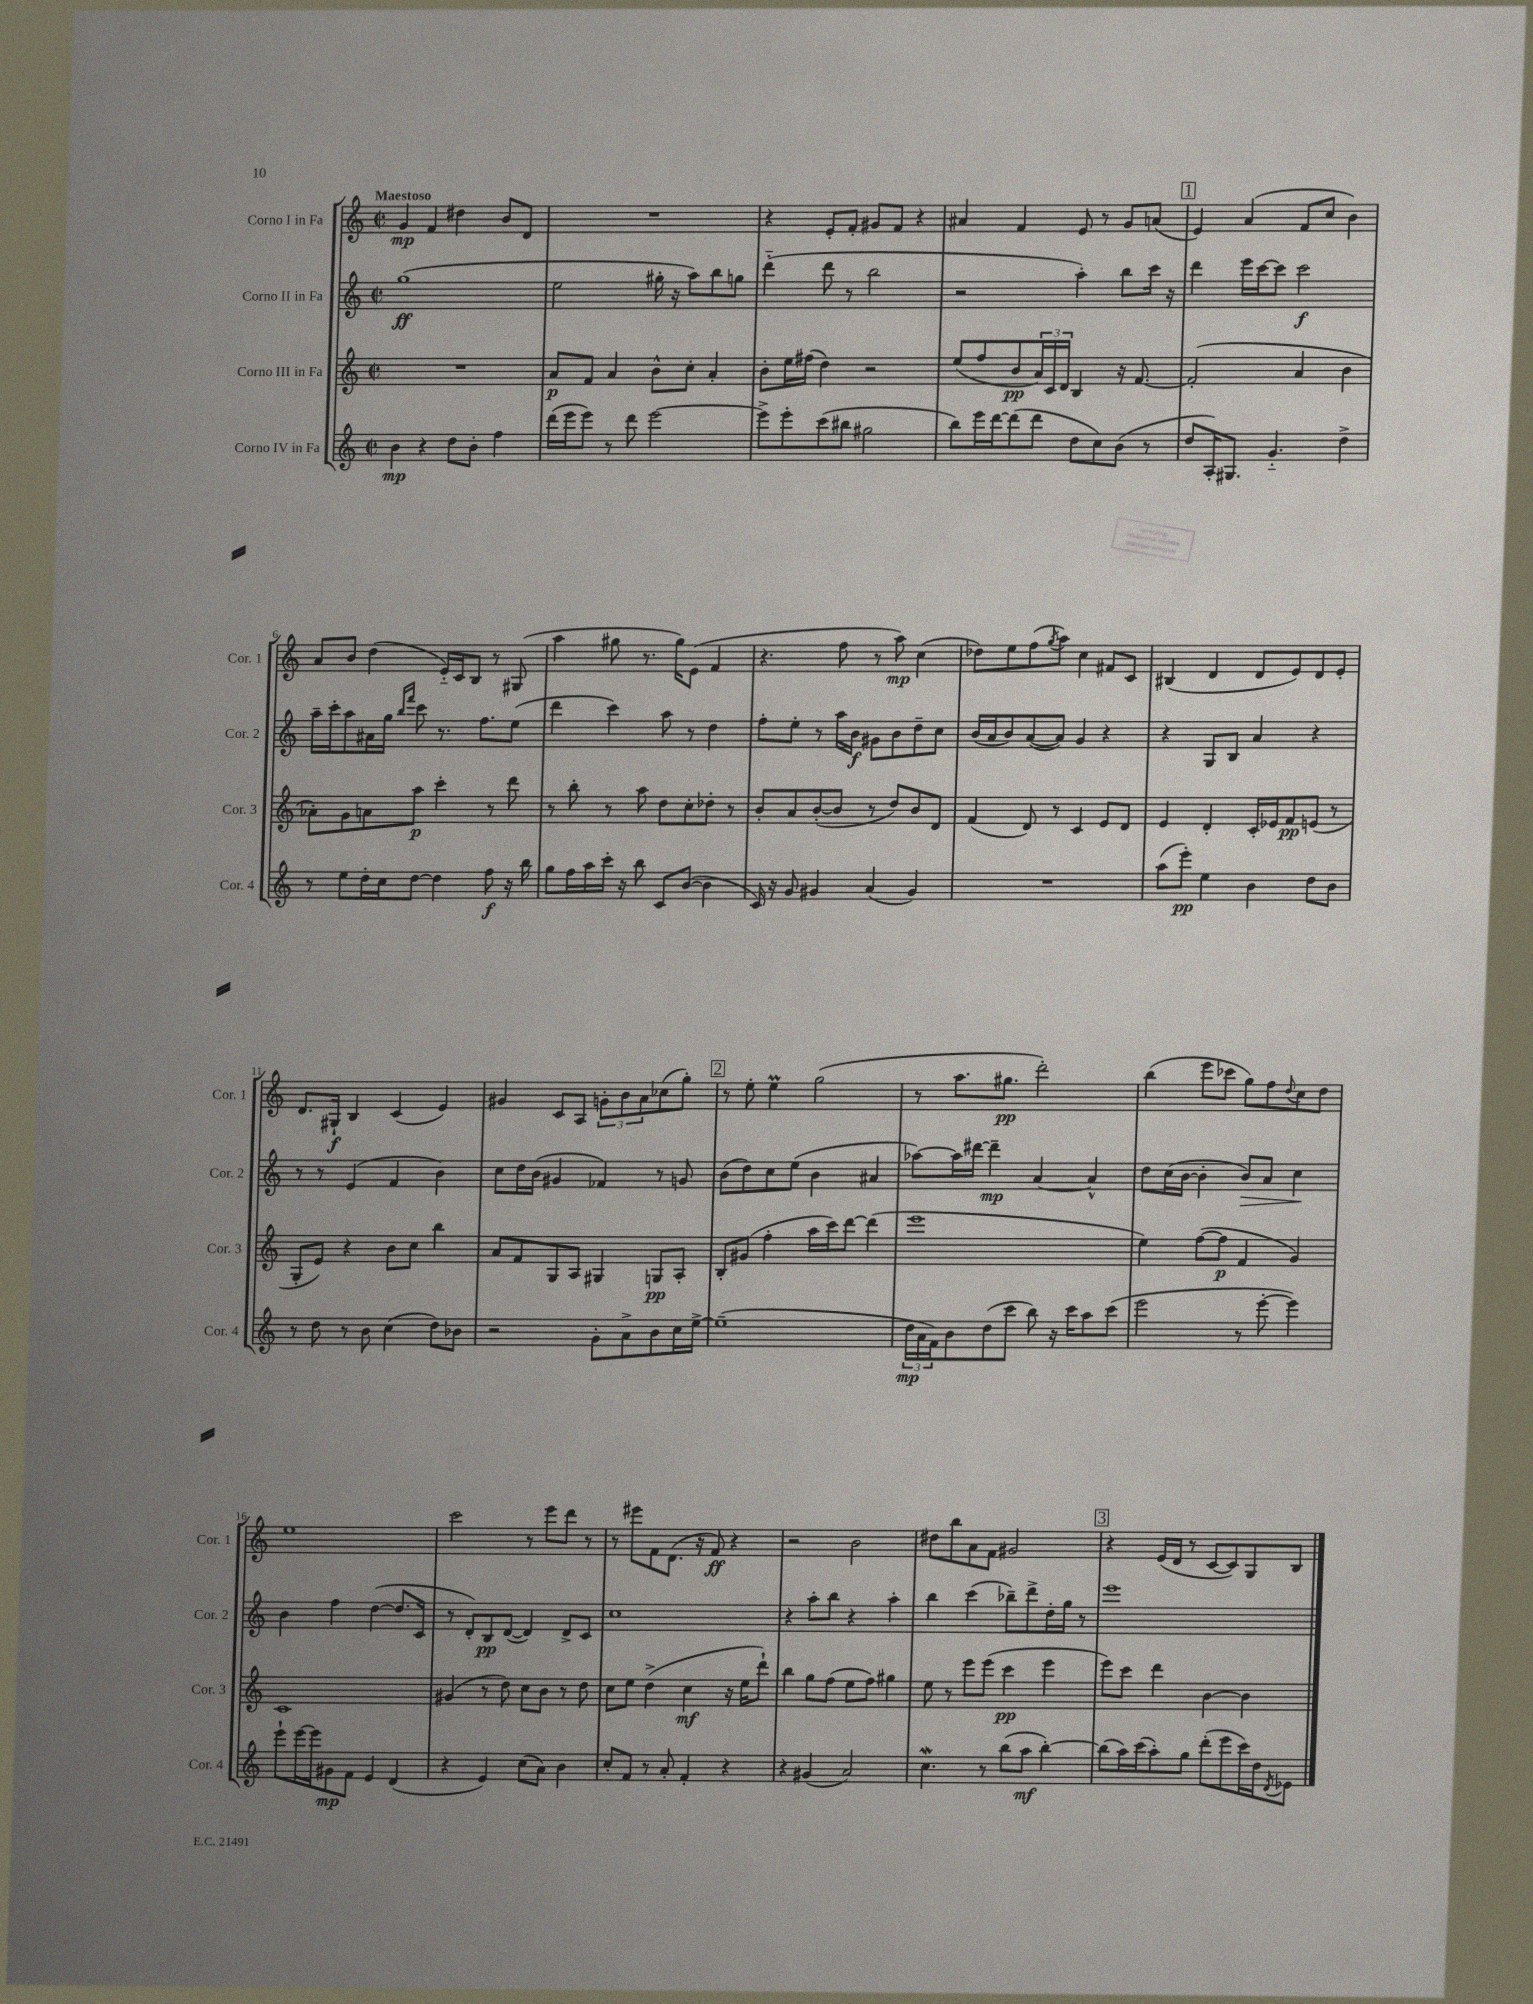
<<
\new StaffGroup <<
\new Staff = "s0" \with { instrumentName = "Corno I in Fa" shortInstrumentName = "Cor. 1" } {
    \clef treble \key c \major \defaultTimeSignature \time 2/2 \tempo "Maestoso"
    g'4\mp f'4 dis''4 b'8 d'8 |
    R1 |
    r4 e'8-. f'8-. gis'8 f'8 r4 |
    ais'4 f'4 e'8 r8 g'8 a'8( |
    \mark \markup { \box "1" } e'4) a'4( f'8 c''8 b'4) |
    a'8 b'8 d''4( e'16-_) c'16 b8 r8 gis8( |
    a''4 gis''8 r8. gis''16) e'8( f'4 |
    r4. f''8 r8 a''8\mp) c''4( |
    des''8) e''8 f''8( \acciaccatura { g''8 } a''8) c''4 fis'8 c'8 |
    bis4( d'4 d'8 e'8) d'8 e'8-. |
    d'8. gis16-!\f b4 c'4( e'4) |
    gis'4 c'8 a8 \tuplet 3/2 { g'8-. b'8 a'8 } ces''8( g''8-.) |
    \mark \markup { \box "2" } r8 e''8-. e''4\prall g''2( |
    r8 a''8. gis''8.\pp d'''2-.) |
    b''4( e'''8 ces'''8 g''8) f''8 \appoggiatura { d''8 } c''8 d''8 |
    e''1 |
    c'''2 r8 e'''8 d'''8 r8 |
    r8 eis'''8 f'8 d'8.( r16 f'8\ff) r4 |
    r2 b'2 |
    dis''8 b''8 a'8 f'8 gis'2 |
    \mark \markup { \box "3" } r4 e'16( d'16 r8 c'8~ c'8) g8 b8 \bar "|." |
}
\new Staff = "s1" \with { instrumentName = "Corno II in Fa" shortInstrumentName = "Cor. 2" } {
    \clef treble \key c \major \defaultTimeSignature \time 2/2
    g''1\ff( |
    e''2 gis''16-. r16 a''8) b''8 g''8 |
    d'''4-_( d'''8 r8 b''2 |
    r2 a''4-.) b''8 c'''16 r16 |
    \mark \markup { \box "1" } d'''4 e'''16 c'''16~ c'''8 c'''2\f |
    a''16-- c'''16-. a''8 ais'16 g''16 \grace { b''16 f'''16 } c'''8 r8. f''8. e''8( |
    d'''4 c'''4) a''8 r8 d''4 |
    f''8-. e''8-. r8 a''16 b'16\f gis'8 b'8 d''8-- c''8 |
    b'16( a'16 b'8) a'8~( a'8) g'4 r4 |
    r4 g8 b8 a'4 r4 |
    r8 r8 e'4( f'4 b'4) |
    c''8 d''16 b'16( gis'4 fes'4) r8 g'8 |
    \mark \markup { \box "2" } b'8( d''8) c''8 e''8( b'4 ais'4 |
    aes''8~) aes''16 dis'''16~ dis'''4--\mp a'4~ a'4-^ |
    d''8 c''16( b'16~ b'4-. b'8\>) a'8 c''4\! |
    b'4 f''4 d''4~( d''8. c'16 |
    r8 d'8-.) b8\pp d'8~( d'4) d'8-> c'8 |
    c''1 |
    r4 a''8-. b''8 r4 a''4-. |
    b''4 c'''4( bes''8--) d'''8-> d''16-. g''16 r8 |
    \mark \markup { \box "3" } e'''1 \bar "|." |
}
\new Staff = "s2" \with { instrumentName = "Corno III in Fa" shortInstrumentName = "Cor. 3" } {
    \clef treble \key c \major \defaultTimeSignature \time 2/2
    R1 |
    a'8\p f'8 a'4 b'8-^ c''8-. a'4-. |
    b'8-. e''16 fis''16( d''4) r2 |
    e''8( f''8 b'8\pp \tuplet 3/2 { a'16) c'16 d'16 } b4 r16 f'8.~ |
    \mark \markup { \box "1" } f'2-.( a'4 b'4 |
    aes'8-.) g'8 a'8 a''8\p c'''4-. r8 d'''8 |
    r8 b''8-. r8 a''8 d''8 c''8-. des''8-. r8 |
    b'8-. a'8 b'8~-.( b'8 r8 d''8) b'8 d'8 |
    f'4( d'8) r8 c'4 e'8 d'8 |
    e'4 d'4-. c'16-. ees'16 f'8\pp e'8( r8 |
    g8-. e'8) r4 b'8 c''8 b''4 |
    a'8 f'8 g8 a8 gis4 g8\pp a8-. |
    \mark \markup { \box "2" } b8-. gis'8( f''4-. a''16 c'''16) d'''8~ d'''4( |
    e'''1 |
    e''4) f''8~( f''8\p f'4 g'4) |
    c'1 |
    gis'4( r8 d''8) c''8 b'8 r8 d''8 |
    c''8 e''8 d''4->( c''4\mf r16 e''16 d'''8-!) |
    b''4 g''8 f''8( e''8 f''8) gis''4 |
    e''8 r8 e'''8 e'''8( c'''4\pp e'''4 |
    \mark \markup { \box "3" } e'''8) c'''8 d'''4 b'4~ b'4 \bar "|." |
}
\new Staff = "s3" \with { instrumentName = "Corno IV in Fa" shortInstrumentName = "Cor. 4" } {
    \clef treble \key c \major \defaultTimeSignature \time 2/2
    b'4\mp r4 d''8 b'8-. f''4 |
    d'''16( e'''16 e'''8) r8 d'''8 e'''2~ |
    e'''8-> e'''8-. c'''8( bis''8 gis''2 |
    b''8) e'''16 d'''16~ d'''8( d'''8 d''8 c''8) b'8( r8 |
    \mark \markup { \box "1" } d''8 a16-.) gis8. g'4.-_ d''4-> |
    r8 e''8 d''16-. c''16 d''8~ d''4 f''8\f r16 b''16 |
    g''8 f''16 a''16 c'''16-. r16 b''8 c'8 b'8~( b'4 |
    c'16) r16 g'8 gis'4 a'4( gis'4) |
    R1 |
    a''8( e'''8-.\pp) e''4 b'4 d''8 b'8 |
    r8 d''8 r8 b'8 c''4( d''8) bes'8 |
    r2 g'8-. a'8-> b'8 c''16 e''16~-> |
    \mark \markup { \box "2" } e''1--( |
    \tuplet 3/2 { d''16\mp a'16 f'16) } b'8 d''8( c'''8 b''8) r16 c'''16 a''8 c'''8( |
    e'''2 r8 e'''8~-. e'''4) |
    e'''8-! e'''16~ e'''16 gis'8\mp f'8 e'4 d'4( |
    r4 e'4) c''8( a'8) b'4 |
    c''8-. f'8 r8 a'8-. f'4-. r4 |
    r4 gis'4( a'2) |
    c''4.\mordent r8 b''8( a''8\mf b''4~-.) |
    \mark \markup { \box "3" } b''8( a''16) c'''16( a''8-.) g''8 d'''8-.( e'''8 c'''16) d''16 \acciaccatura { d'8 } ees'8 \bar "|." |
}
>>
>>
